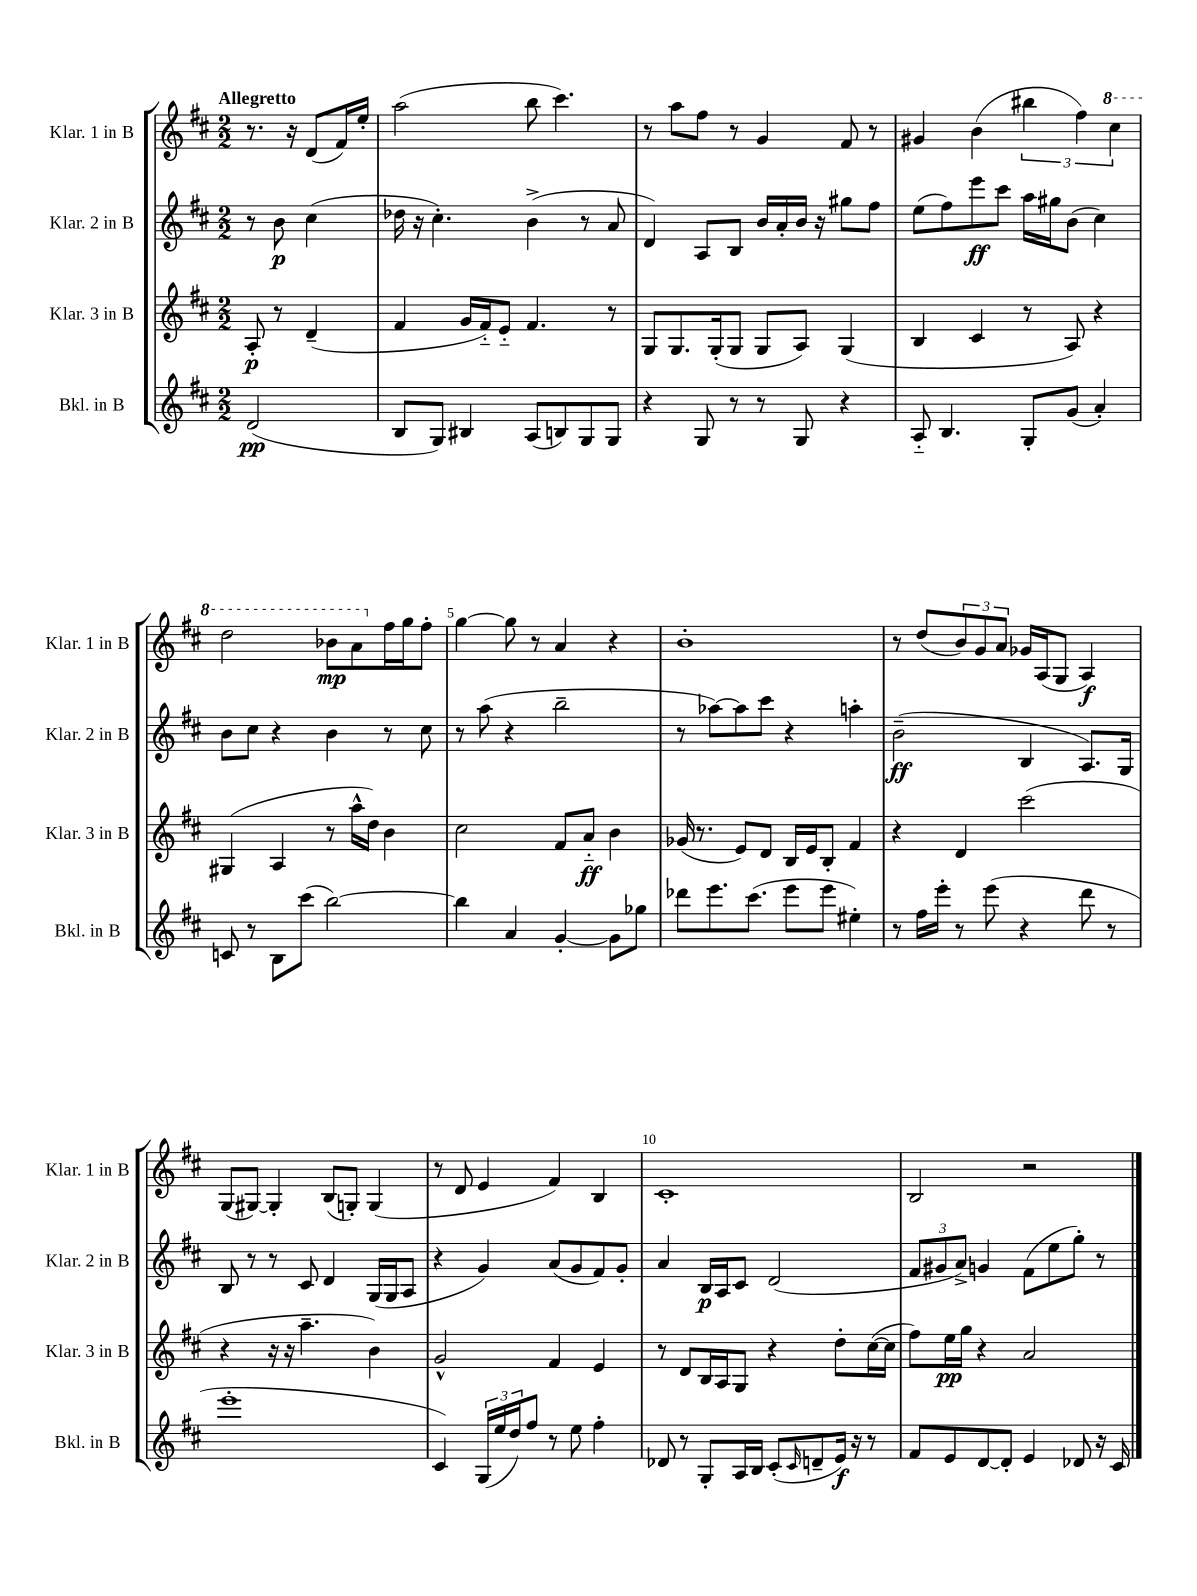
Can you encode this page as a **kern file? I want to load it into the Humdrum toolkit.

**kern	**dynam	**kern	**dynam	**kern	**dynam	**kern	**dynam
*part4	*part4	*part3	*part3	*part2	*part2	*part1	*part1
*staff4	*staff4	*staff3	*staff3	*staff2	*staff2	*staff1	*staff1
*I"Bkl. in B	*	*I"Klar. 3 in B	*	*I"Klar. 2 in B	*	*I"Klar. 1 in B	*
*I'Bkl. in B	*	*I'Klar. 3 in B	*	*I'Klar. 2 in B	*	*I'Klar. 1 in B	*
*clefG2	*	*clefG2	*	*clefG2	*	*clefG2	*
*k[f#c#]	*	*k[f#c#]	*	*k[f#c#]	*	*k[f#c#]	*
*M2/2	*	*M2/2	*	*M2/2	*	*M2/2	*
=	=	=	=	=	=	=	=
!	!	!	!	!	!	!LO:TX:a:B:t=Allegretto	!
(2d/	pp	8A'/	p	8r	.	8.r	.
.	.	8r	.	8b\	p	.	.
.	.	.	.	.	.	16r	.
.	.	(4d~/	.	(4cc#\	.	(8d/L	.
.	.	.	.	.	.	16f#/L)	.
.	.	.	.	.	.	16ee'/JJ	.
=1	=1	=1	=1	=1	=1	=1	=1
8B/L	.	4f#/	.	16dd-X\	.	(2aa\	.
.	.	.	.	16r	.	.	.
8G/J)	.	.	.	4.cc#'\)	.	.	.
4B#X/	.	16g/LL	.	.	.	.	.
.	.	16f#/J)	.	.	.	.	.
.	.	8e/J	.	.	.	.	.
(8A/L	.	4.f#/	.	(4b^\	.	8bb\	.
8Bn/)	.	.	.	.	.	4.ccc#\)	.
8G/	.	.	.	8r	.	.	.
8G/J	.	8r	.	8a/	.	.	.
=2	=2	=2	=2	=2	=2	=2	=2
4r	.	8G/L	.	4d/)	.	8r	.
.	.	8.G/	.	.	.	8aa\L	.
8G/	.	.	.	8A/L	.	8ff#\J	.
.	.	(16G'/k	.	.	.	.	.
8r	.	8G/J	.	8B/J	.	8r	.
8r	.	8G/L	.	16b/LL	.	4g/	.
.	.	.	.	16a'/	.	.	.
8G/	.	8A/J)	.	16b/JJ	.	.	.
.	.	.	.	16r	.	.	.
4r	.	(4G/	.	8gg#X\L	.	8f#/	.
.	.	.	.	8ff#\J	.	8r	.
=3	=3	=3	=3	=3	=3	=3	=3
8A/	.	4B/	.	(8ee\L	.	4g#X/	.
4.B/	.	.	.	8ff#\)	.	.	.
.	.	4c#/	.	8eee\	ff	(4b\	.
.	.	.	.	8ccc#\J	.	.	.
8G'/L	.	8r	.	16aa\LL	.	6bb#X\	.
.	.	.	.	16gg#X\J	.	.	.
(8g/J	.	8A/)	.	(8b\J	.	.	.
.	.	.	.	.	.	6ff#\)	.
4a'/)	.	4r	.	4cc#\)	.	.	.
*	*	*	*	*	*	*8va	*
.	.	.	.	.	.	6ccc#\	.
!!LO:LB:g=z
=4	=4	=4	=4	=4	=4	=4	=4
8cn/	.	(4G#X/	.	8b\L	.	2ddd\	.
8r	.	.	.	8cc#\J	.	.	.
8B\L	.	4A/	.	4r	.	.	.
(8ccc#\J	.	.	.	.	.	.	.
[2bb\)	.	8r	.	4b\	.	8bb-X\L	mp
.	.	16aa^^\LL	.	.	.	8aa\	.
.	.	16dd\JJ)	.	.	.	.	.
*	*	*	*	*	*	*X8va	*
.	.	4b\	.	8r	.	16ff#\L	.
.	.	.	.	.	.	16gg\J	.
.	.	.	.	8cc#\	.	8ff#'\J	.
=5	=5	=5	=5	=5	=5	=5	=5
4bb\]	.	2cc#\	.	8r	.	[4gg\	.
.	.	.	.	(8aa\	.	.	.
4a/	.	.	.	4r	.	8gg\]	.
.	.	.	.	.	.	8r	.
[4g'/	.	8f#/L	.	2bb~\	.	4a/	.
.	.	8a/J	ff	.	.	.	.
8g\L]	.	4b\	.	.	.	4r	.
8gg-X\J	.	.	.	.	.	.	.
=6	=6	=6	=6	=6	=6	=6	=6
8ddd-X\L	.	(16g-X/	.	8r	.	1b'	.
.	.	8.r	.	.	.	.	.
8.eee\	.	.	.	[8aa-X\L)	.	.	.
.	.	8e/L)	.	8aa-\]	.	.	.
(8.ccc#\J	.	.	.	.	.	.	.
.	.	8d/J	.	8ccc#\J	.	.	.
8eee\L	.	16B/LL	.	4r	.	.	.
.	.	16e/J	.	.	.	.	.
8eee\J	.	8B'/J	.	.	.	.	.
4ee#X'\)	.	4f#/	.	4aan'\	.	.	.
=7	=7	=7	=7	=7	=7	=7	=7
8r	.	4r	.	(2b~\	ff	8r	.
16ff#\LL	.	.	.	.	.	(8dd/L	.
16eee'\JJ	.	.	.	.	.	.	.
8r	.	4d/	.	.	.	12b/)	.
.	.	.	.	.	.	12g/	.
(8eee\	.	.	.	.	.	.	.
.	.	.	.	.	.	12a/J	.
4r	.	(2ccc#\	.	4B/	.	16g-X/LL	.
.	.	.	.	.	.	(16A/J	.
.	.	.	.	.	.	8G/J	.
8ddd\	.	.	.	8.A/L)	.	4A/)	f
8r	.	.	.	.	.	.	.
.	.	.	.	16G/Jk	.	.	.
!!LO:LB:g=z
=8	=8	=8	=8	=8	=8	=8	=8
1eee'	.	4r	.	8B/	.	(8G/L	.
.	.	.	.	8r	.	[8G#X/J)	.
.	.	16r	.	8r	.	4G#'/]	.
.	.	16r	.	.	.	.	.
.	.	4.aa~\	.	8c#/	.	.	.
.	.	.	.	4d/	.	(8B/L	.
.	.	.	.	.	.	8Gn'/J)	.
.	.	4b\)	.	(16G/LL	.	(4G/	.
.	.	.	.	16G/J	.	.	.
.	.	.	.	8A/J	.	.	.
=9	=9	=9	=9	=9	=9	=9	=9
4c#/)	.	2g^^/	.	4r	.	8r	.
.	.	.	.	.	.	8d/	.
(24G/LL	.	.	.	4g/)	.	4e/	.
24ee/	.	.	.	.	.	.	.
24dd/J)	.	.	.	.	.	.	.
8ff#/J	.	.	.	.	.	.	.
8r	.	4f#/	.	(8a/L	.	4f#/)	.
8ee\	.	.	.	8g/	.	.	.
4ff#'\	.	4e/	.	8f#/)	.	4B/	.
.	.	.	.	8g'/J	.	.	.
=10	=10	=10	=10	=10	=10	=10	=10
8d-X/	.	8r	.	4a/	.	1c#'	.
8r	.	8d/L	.	.	.	.	.
8G'/L	.	16B/L	.	16B/LL	p	.	.
.	.	16A/J	.	16A/J	.	.	.
16A/L	.	8G/J	.	8c#/J	.	.	.
16B/JJ	.	.	.	.	.	.	.
(8c#'/L	.	4r	.	(2d/	.	.	.
16qqc#/	.	.	.	.	.	.	.
8dn~/	.	.	.	.	.	.	.
16e/Jk)	f	8dd'\L	.	.	.	.	.
16r	.	.	.	.	.	.	.
8r	.	([16cc#\L	.	.	.	.	.
.	.	16cc#\JJ]	.	.	.	.	.
=11	=11	=11	=11	=11	=11	=11	=11
8f#/L	.	8ff#\L)	.	12f#/L	.	2B/	.
.	.	.	.	12g#X/	.	.	.
8e/	.	16ee\L	pp	.	.	.	.
.	.	.	.	12a^/J)	.	.	.
.	.	16gg\JJ	.	.	.	.	.
[8d/	.	4r	.	4gn/	.	.	.
8d'/J]	.	.	.	.	.	.	.
4e/	.	2a/	.	(8f#\L	.	2r	.
.	.	.	.	8ee\	.	.	.
8d-X/	.	.	.	8gg'\J)	.	.	.
16r	.	.	.	8r	.	.	.
16c#/	.	.	.	.	.	.	.
==	==	==	==	==	==	==	==
*-	*-	*-	*-	*-	*-	*-	*-
